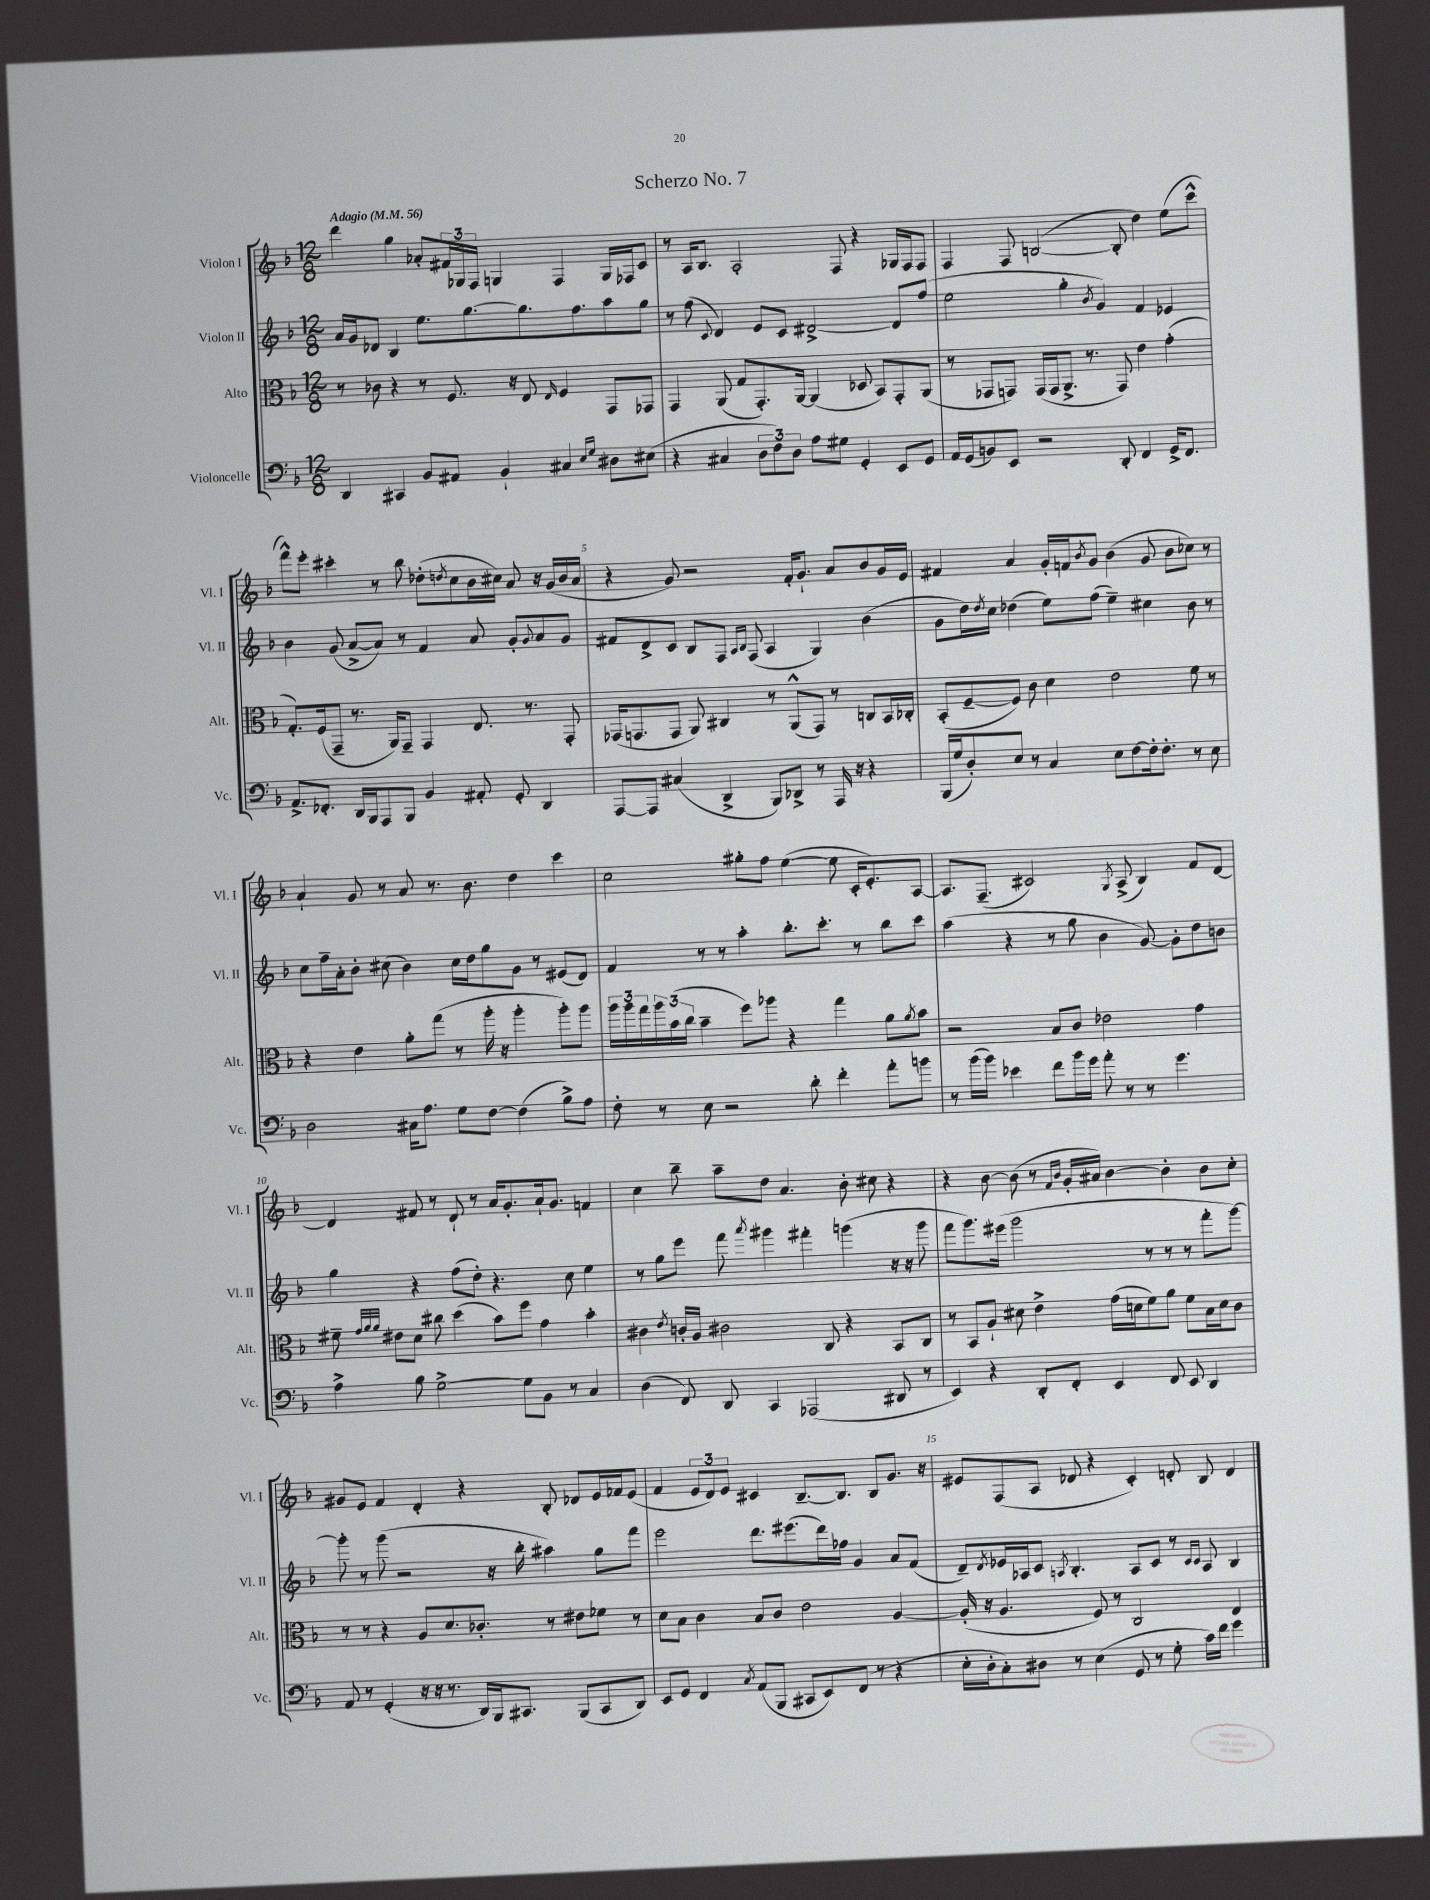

**kern	**kern	**kern	**kern
*part4	*part3	*part2	*part1
*staff4	*staff3	*staff2	*staff1
*I"Violoncelle	*I"Alto	*I"Violon II	*I"Violon I
*I'Vc.	*I'Alt.	*I'Vl. II	*I'Vl. I
*clefF4	*clefC3	*clefG2	*clefG2
*k[b-]	*k[b-]	*k[b-]	*k[b-]
*M12/8	*M12/8	*M12/8	*M12/8
*MM56	*MM56	*MM56	*MM56
=1	=1	=1	=1
!	!	!	!LO:TX:a:B:t=Adagio
4DD/	8r	16a/LL	4ddd\
.	.	16g/J	.
.	8c-X\	8d-X/J	.
4CC#X/	4r	4B-/	4gg\
8BB-/L	8r	8.ee\L	8a-X'/L
8AA#X/J	8.F/	.	24f#X/L
.	.	.	24G-X/
.	.	[8.gg\	.
.	.	.	24F/JJ
4BB-`/	.	.	4Gn/
.	16r	.	.
.	8E/	8.gg\]	.
.	16qqE/	.	.
4C#X/	4F/	.	4F/
.	.	8.ff\	.
16qqE/LL	.	.	.
16qqG/JJ	.	.	.
8D#X\L	8GG/L	8aa\	16G/LL
.	.	.	16F-X/J
(8E#X\J	8GG-X/J	8gg\J	8c/J
=2	=2	=2	=2
4r	4GG/	8r	8r
.	.	(8ff\	16A/KL
.	.	.	8.B-/J
.	.	8qqc/	.
4C#X/	(8AA/	4d/)	.
.	8G/L	.	2A'/
12D\L	8.GG'/)	8e/L	.
12F\)	.	.	.
.	.	8c/J	.
12D\J	.	.	.
.	[16AA/Jk	.	.
8A\L	(4AA/]	[2d#X^/	.
8G#X\J	.	.	8F/
4GG'/	8D-X/	.	4r
.	8BB-/L)	.	.
8EE/L	8GG'/	8d#/L]	16G-X/LL
.	.	.	16F/J
8GG/J	(8AA/J	(8ff/J	8F/J
=3	=3	=3	=3
16AA/LL	8r	2ee\	4F/
(16GG/J	.	.	.
8BBn/)	8GG-X/L	.	.
8EE/J	8GGn/J)	.	8F/
2r	(16GG/LL	.	([2Bn/
.	16GG/J	.	.
.	8.AA^/J	4gg'\	.
.	8.r	.	.
.	.	8qb-/	.
.	.	4g/)	.
8DD'/	8GG/)	.	8B'/]
4FF/	4e\	4f/	4dd\)
16GG^/KL	(4g'\	4e-X/	(8ee\L
8.FF/J	.	.	.
.	.	.	8ccc^^\J
!!LO:LB:g=z
=4	=4	=4	=4
8.AA^/L	8.G'/L)	4b-\	8fff^^\L)
.	.	.	8eee'\J
8.FF-X'/J	(16F/k	.	.
.	8GG~/J	(8g/	4ccc#X'\
16DD/LL	8.r	[8a^/L	.
16BBB-/J	.	.	.
8AAA/	.	8a/J])	8r
.	16AA/KL)	.	.
8BBB-/J	8GG~/J	8r	8bb-\
4BB-/	4GG/	4f/	(8dd-X'\L
.	.	.	8qddn/
.	.	.	8cc\
8AA#X'/	8.E/	8a/	16b-\L
.	.	.	16cc#X\JJ)
8GG'/	.	8g'/L	8a/
.	8.r	.	.
.	.	8qqg/	.
4DD/	.	8a/	16r
.	.	.	(16g/LL
.	8GG'/	8g/J	16b-/
.	.	.	16a/JJ
=5	=5	=5	=5
[8AAA/L	(16GG-X/KL	8f#X/L	4r
.	8.GGn/	.	.
8AAA/J]	.	8d^/	.
(4C#X/	8GG/J	8c/J	8g/)
.	8AA/)	8B-/L	2r
4DD^/	4C#X/	8F/J	.
.	.	16qqA/LL	.
.	.	16qqB-/JJ	.
.	.	(8F/	.
8BBB-/L)	8r	4A/	.
8DD-X^/J	(8AA^^/L	.	16f'/KL
.	.	.	8.g`/J
8r	8GG/J)	4G/)	.
16AAA/	8r	.	8a/L
16r	.	.	.
4r	8Cn/L	(4b-\	8b-/
.	16BB-/L	.	16g/L
.	16C-X'/JJ	.	16e/JJ
=6	=6	=6	=6
(16BBB-/LL	(8BB-'/L	8g\L	4f#X/
16G/J	.	.	.
8D'/)	[8F~/	16dd\L)	.
.	.	8qdd/	.
.	.	16cc\JJ	.
8E/J	8F/J])	(4dd-X\	4a/
8r	8c\	.	.
4C/	4d\	8ee\L)	16g'/LL
.	.	.	16fn/J
.	.	.	8qb-/
.	.	(8ff\J	8g/J
8E\L	2e\	4ee~\)	(4b-\
[8F\	.	.	.
16F'\k]	.	4cc#X\	8g/
8.F'\J	.	.	.
.	.	.	8b-\L
8r	8f\	8b-\	8cc-X\J)
8E\	8r	8r	8r
!!LO:LB:g=z
=7	=7	=7	=7
2D\	4r	8cc\L	4a`/
.	.	16ff~\L	.
.	.	16a'\J	.
.	4e\	8b-'\J	8g/
.	.	(8cc#X\	8r
16C#X\KL	8a'\L	4b-\)	8a/
8.A\J	.	.	.
.	(8gg\J	.	8.r
8G\L	8r	16cc#\LL	.
.	.	16dd\J	8.b-\
[8F\J	16aa'\	8gg\	.
.	16r	.	.
(4F\]	4aa'\	8g\J	4dd\
.	.	8r	.
8B-^\L)	8aa'\L)	(8e#X/L	4ccc\
8A\J	8aa\J	8d/J)	.
=8	=8	=8	=8
8F'\	24aa\LL	4f/	2cc\
.	24aa\	.	.
.	24gg\	.	.
8r	24aa\	.	.
.	(24b-\	.	.
.	24cc\JJ	.	.
8E\	4b-~\	8r	.
2r	.	8r	.
.	8ff\L)	4aa'\	8gg#X'\L
.	8aa-X\J	.	8ff\J
.	4r	8.bb-'\L	([4ee\
8d'\	.	.	.
.	.	8.ccc'\J	.
4f'\	4gg\	.	8ee\]
.	.	8r	16c'/KL
.	.	.	8.e'/)
8a'\L	8a\L	8bb-\L	.
.	8qa/	.	.
8bn\J	8b-\J	8ccc\J	[8A/J
=9	=9	=9	=9
8r	2r	(4aa\	8.A/L]
(16b-\LL	.	.	.
16b-\JJ)	.	.	(8.F~/J
4e-X\	.	4r	.
.	.	.	2c#X/)
8f\L	8B-/L	8r	.
16b-\L	8c/J	8gg\	.
16g\JJ	.	.	.
8a'\	2e-X\	4b-\	.
.	.	.	8qG/
8r	.	.	(8A^/
8r	.	[8g/)	4B-/)
4.g\	.	8g'\L]	.
.	4g\	8dd\	8f/L
.	.	8bn\J	[8d/J
!!LO:LB:g=z
=10	=10	=10	=10
4A^\	8f#X~\	4gg\	4d/]
.	32qqg/LLL	.	.
.	32qqa/	.	.
.	32qqa/JJJ	.	.
.	8e#X\L	.	.
8B-\	8d\J	4r	8f#X/
[2G^\	8cc#X\	.	8r
.	(4dd\	(8ff\L	8d`/
.	.	8dd'\J)	8r
.	8b-\L)	4.r	16a/KL
.	.	.	8.g'/
8G\L]	8ff\J	.	.
8BB-\J	4g\	.	16a`/k
.	.	.	8.g/J
8r	.	8cc\	.
4C/	4b-'\	4ee\	4fn/
=11	=11	=11	=11
(4D\	4c#X\	8r	4cc\
.	.	8gg\L	.
.	8qe/	.	.
8FF/)	16cn'/LL	8eee\J	8bb-~\
.	16A/JJ	.	.
8DD/	2c#X\	8fff\	8aa~\L
.	.	8qaaa/	.
4CC/	.	4ggg#X\	8dd\J
.	.	.	4.a/
(2AAA-X/	.	4fff#X'\	.
.	8C/	.	.
.	4r	(4gggn\	8b-'\
.	.	.	8cc#X\
8DD#X/	8BB-/L	16r	4r
.	.	16r	.
8r	8C/J	8ggg\	.
=12	=12	=12	=12
4EE/)	8r	8fff\L	4r
.	8BB-/L	8.ggg\)	.
4r	8A`/J	.	[8b-\
.	.	(16eee#X\Jk	.
.	8d#X\	2ggg\	(8b-\]
8DD'/L	4e^\	.	8r
.	.	.	16qqf/LL
.	.	.	16qqb-/JJ
8FF'/J	.	.	16g'/LL
.	.	.	16a#X/JJ)
4EE/	(16g\LL	.	[4b-\
.	16dn\J	.	.
.	8f\)	8r	.
8FF/	8a\J	8r	4b-'\]
8EE/	8f\L	8r	.
4DD/	16B-\L	8fff'\L	8b-\L
.	16d\J	.	.
.	8c\J	[8ggg\J)	8cc'\J
!!LO:LB:g=z
=13	=13	=13	=13
8AA/	8r	8ggg'\]	8g#X/L
8r	8r	8r	8e/J
(4GG'/	4r	(8ggg\	4f/
.	.	2r	.
16r	8A/L	.	4d'/
16r	.	.	.
8.r	8.d/	.	.
.	.	.	4r
16DD/LL)	8.c-X'/J	.	.
16BBB-/J	.	16r	.
8.CC#X/J	.	16bb-'\	.
.	8r	4aa#X\)	8B-'/
(8BBB-/L	8e#X\L	.	8d-X/L
8CC#/	8f-X\J	8gg\L	16e/L
.	.	.	16f-X/J
8DD/J)	8r	8fff\J	(8e/J
=14	=14	=14	=14
8EE/L	8d\L	2eee\	4f/
8GG/J	8B-\J	.	.
4FF/	4c\	.	12e/L
.	.	.	12d/)
.	.	.	12e/J
8qC/	.	.	.
(8AA/L	8B-/L	8.ddd\L	4c#X/
8BBB-/J	8c/J	.	.
.	.	(8.eee#X\	.
8CC#X/L	2e\	.	[8.B-~/L
8EE/)	.	16ddd\L)	.
.	.	16ff-X\JJ	8.B-/J]
(8FF/J	.	4g/	.
8r	.	.	8B-/L
4r	[4A/	8a/L	8.g/J
.	.	(8f/J	.
.	.	.	16r
=15	=15	=15	=15
16E'\LL	(16A'/]	8d~/L)	8e#X/L
16D'\J	16r	.	.
.	.	8qd/	.
8C'\)	4.A/	16e-X/L	(8F/
.	.	16A-X/J	.
8D#X\J	.	8c/J	8A/J
.	.	8qAn/	.
8r	.	4.B-'/	8d-X/
(4E\	8F/)	.	4r
.	8r	.	.
8GG/	2C/	8A/L	4c'/)
8r	.	8c/J	.
8G'\	.	8r	8dn'/
.	.	16qqc/LL	.
.	.	16qqc/JJ	.
16c\LL)	.	8A/	8B-/
16f\JJ	.	.	.
4g\	4E/	4B-/	4d/
==	==	==	==
*-	*-	*-	*-
